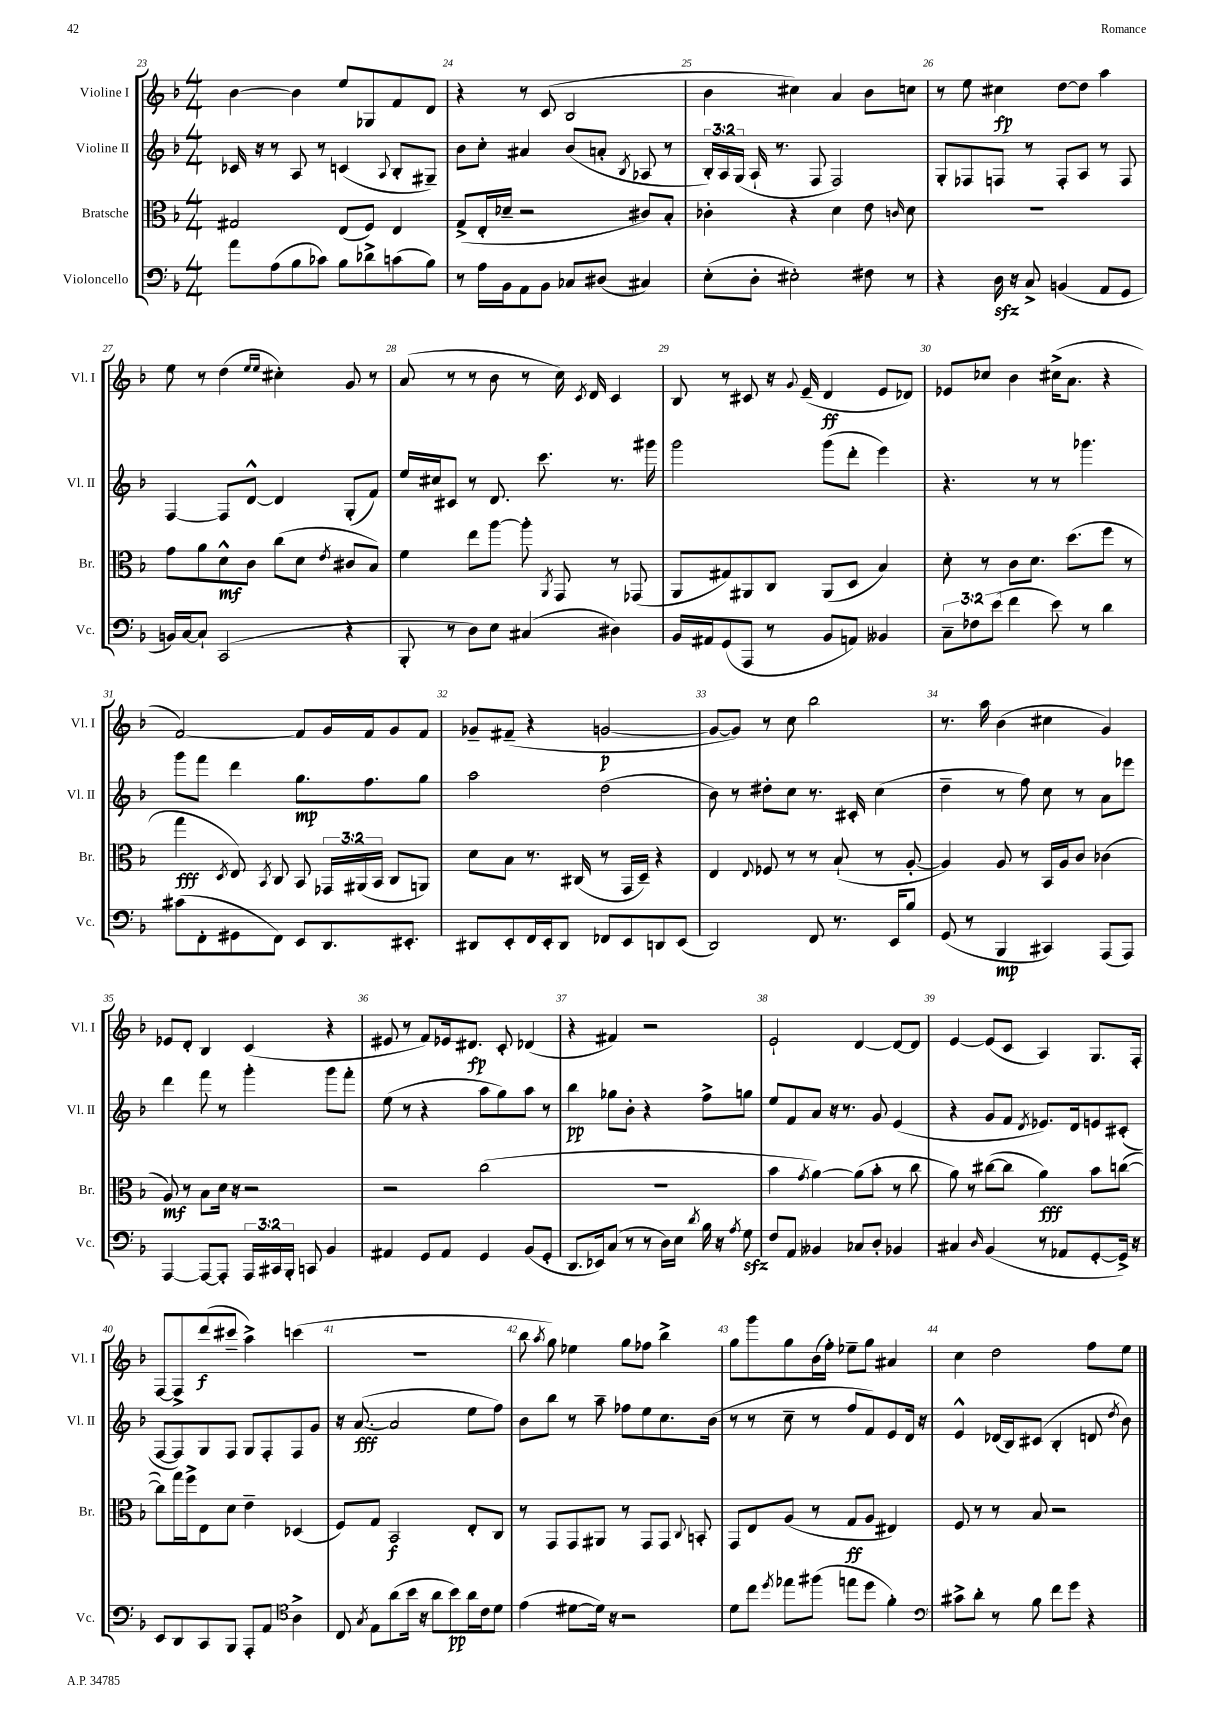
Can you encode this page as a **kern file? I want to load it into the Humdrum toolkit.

**kern	**dynam	**kern	**dynam	**kern	**dynam	**kern	**dynam
*part4	*part4	*part3	*part3	*part2	*part2	*part1	*part1
*staff4	*staff4	*staff3	*staff3	*staff2	*staff2	*staff1	*staff1
*I"Violoncello	*	*I"Bratsche	*	*I"Violine II	*	*I"Violine I	*
*I'Vc.	*	*I'Br.	*	*I'Vl. II	*	*I'Vl. I	*
*clefF4	*	*clefC3	*	*clefG2	*	*clefG2	*
*k[b-]	*	*k[b-]	*	*k[b-]	*	*k[b-]	*
*M4/4	*	*M4/4	*	*M4/4	*	*M4/4	*
=23	=23	=23	=23	=23	=23	=23	=23
8a\L	.	2G#X/	.	16c-X/	.	[4b-\	.
.	.	.	.	16r	.	.	.
(8A\	.	.	.	8r	.	.	.
8B-\	.	.	.	8A/	.	4b-\]	.
8c-X\J)	.	.	.	8r	.	.	.
8B-\L	.	(8E/L	.	(4cn/	.	8ee/L	.
8d-X^\	.	8F/J)	.	.	.	8G-X/	.
.	.	.	.	8qqA/	.	.	.
(8cn\	.	4E/	.	8B-'/L	.	8f/	.
8B-\J)	.	.	.	8G#X~/J)	.	8d/J	.
=24	=24	=24	=24	=24	=24	=24	=24
8r	.	(8G^/L	.	8b-\L	.	4r	.
16A\LL	.	16E'/L	.	8cc'\J	.	.	.
16BB-\J	.	16d-X~/JJ	.	.	.	.	.
8AA\	.	2r	.	4a#X/	.	8r	.
8BB-\J	.	.	.	.	.	(8c/	.
8C-X/L	.	.	.	(8b-/L	.	2B-/	.
(8D#X/J	.	.	.	8an'/J	.	.	.
.	.	.	.	8qB-/	.	.	.
4C#X/)	.	8c#X/L)	.	8A-X/	.	.	.
.	.	8B-'/J	.	8r	.	.	.
=25	=25	=25	=25	=25	=25	=25	=25
(8E'\L	.	4c-X'\	.	24B-'/LL)	.	4b-\	.
.	.	.	.	24A/	.	.	.
.	.	.	.	(24G/JJ	.	.	.
8D'\J	.	.	.	16A`/	.	.	.
.	.	.	.	8.r	.	.	.
2E#X'\)	.	4r	.	.	.	4cc#X\)	.
.	.	.	.	8F/	.	.	.
.	.	4d\	.	2F/)	.	4a/	.
8F#X\	.	8e\	.	.	.	8b-\L	.
.	.	16qqcn/	.	.	.	.	.
8r	.	8d\	.	.	.	8ccn\J	.
=26	=26	=26	=26	=26	=26	=26	=26
4r	.	1r	.	8G'/L	.	8r	.
.	.	.	.	8F-X/	.	8ee\	.
16Dzz\	.	.	.	8Fn/J	.	4cc#X\	fp
16r	.	.	.	.	.	.	.
8C^/	.	.	.	8r	.	.	.
(4BBn/	.	.	.	8F'/L	.	[8dd\L	.
.	.	.	.	8A/J	.	8dd\J]	.
8AA/L	.	.	.	8r	.	4aa\	.
8GG/J	.	.	.	8F/	.	.	.
!!LO:LB:g=z
=27	=27	=27	=27	=27	=27	=27	=27
16BBn/LL)	.	8g\L	.	[4F/	.	8ee\	.
[16C/J	.	.	.	.	.	.	.
8C`/J]	.	8a\	.	.	.	8r	.
(2CC/	.	8d^^\	mf	8F/L]	.	(4dd\	.
.	.	8c\J	.	[8d^^/J	.	.	.
.	.	.	.	.	.	16qqee/LL	.
.	.	.	.	.	.	16qqee/JJ	.
.	.	(8cc\L	.	4d/]	.	4cc#X'\)	.
.	.	8d\J	.	.	.	.	.
.	.	8qe/	.	.	.	.	.
4r	.	8c#X/L	.	(8G'/L	.	8g/	.
.	.	8B-/J)	.	8f/J)	.	8r	.
=28	=28	=28	=28	=28	=28	=28	=28
8BBB-'/	.	4f\	.	16ee/LL	.	(8a/	.
.	.	.	.	16cc#X/J	.	.	.
8r	.	.	.	8c#X/J	.	8r	.
8D\L)	.	8ee\L	.	8r	.	8r	.
8E\J	.	[8aa\J	.	8.d/	.	8b-\	.
(4C#X/	.	8aa'\]	.	.	.	8r	.
.	.	.	.	8.ccc\	.	.	.
.	.	8qAA/	.	.	.	.	.
.	.	8GG/	.	.	.	16cc\)	.
.	.	.	.	.	.	8qc/	.
.	.	.	.	.	.	16d/	.
4D#X\)	.	8r	.	8.r	.	4c/	.
.	.	(8GG-X/	.	.	.	.	.
.	.	.	.	16ggg#X\	.	.	.
=29	=29	=29	=29	=29	=29	=29	=29
16BB-/LL	.	8AA/L	.	2ggg\	.	8B-/	.
16AA#X/J	.	.	.	.	.	.	.
(8GG/	.	8G#X/)	.	.	.	8r	.
8AAA/J	.	8AA#X/	.	.	.	8c#X/	.
8r	.	8C/J	.	.	.	16r	.
.	.	.	.	.	.	8qqg/	.
.	.	.	.	.	.	(16e~/	.
8BB-/L	.	(8AA#/L	.	(8ggg\L	.	4d/	ff
8AAn/J)	.	8D/J	.	8ddd'\J	.	.	.
4BB--X/	.	4B-/)	.	4eee\)	.	8e/L	.
.	.	.	.	.	.	8d-X/J)	.
=30	=30	=30	=30	=30	=30	=30	=30
12C~\L	.	8d'\	.	4.r	.	8e-X/L	.
12F-X\	.	.	.	.	.	.	.
.	.	8r	.	.	.	8cc-X/J	.
(12e\J	.	.	.	.	.	.	.
4f\	.	8c\L	.	.	.	4b-\	.
.	.	8.d\J	.	8r	.	.	.
8e\)	.	.	.	8r	.	(16cc#X^\KL	.
.	.	(8.dd\L	.	.	.	8.a\J	.
8r	.	.	.	4.ggg-X\	.	.	.
4d\	.	8ff\J	.	.	.	4r	.
.	.	8r	.	.	.	.	.
!!LO:LB:g=z
=31	=31	=31	=31	=31	=31	=31	=31
(8c#X\L	.	4gg\	fff	8ggg\L	.	[2f/)	.
8FF'\	.	.	.	8fff\J	.	.	.
.	.	8qD/	.	.	.	.	.
8GG#X\	.	8E/)	.	4ddd\	.	.	.
.	.	8qBB-/	.	.	.	.	.
8FF\J)	.	8C/	.	.	.	.	.
8EE/L	.	8BB-/	.	8.gg\L	mp	8f/L]	.
8.DD/	.	24GG-X/LL	.	.	.	16g/L	.
.	.	(24AA#X/	.	.	.	.	.
.	.	.	.	8.ff\	.	16f/J	.
.	.	24BB-/JJ	.	.	.	.	.
.	.	8C/L	.	.	.	8g/	.
8.EE#X'/J	.	.	.	.	.	.	.
.	.	8AAn/J)	.	8gg\J	.	8f/J	.
=32	=32	=32	=32	=32	=32	=32	=32
8DD#X/L	.	8d\L	.	2aa\	.	8g-X~/L	.
8EE'/	.	8B-\J	.	.	.	(8f#X~/J	.
16FF/L	.	8.r	.	.	.	4r	.
16EE'/J	.	.	.	.	.	.	.
8DD#/J	.	.	.	.	.	.	.
.	.	(16C#X/	.	.	.	.	.
8FF-X/L	.	8r	.	(2dd\	.	[2gn/	p
8EE/	.	16GG/LL	.	.	.	.	.
.	.	16D~/JJ)	.	.	.	.	.
8DDn/	.	4r	.	.	.	.	.
(8EE/J	.	.	.	.	.	.	.
=33	=33	=33	=33	=33	=33	=33	=33
2DD/)	.	4E/	.	8b-\)	.	8g/L_	.
.	.	.	.	8r	.	8g/J])	.
.	.	8qqE/	.	.	.	.	.
.	.	8F-X/	.	8dd#X'\L	.	8r	.
.	.	8r	.	8cc\J	.	8cc\	.
8FF/	.	8r	.	8.r	.	2bb-\	.
8.r	.	(8B-`/	.	.	.	.	.
.	.	.	.	16c#X'/	.	.	.
.	.	8r	.	(4cc\	.	.	.
16EE/KL	.	.	.	.	.	.	.
8B-/J	.	[8A'/	.	.	.	.	.
=34	=34	=34	=34	=34	=34	=34	=34
(8GG/	.	4A/])	.	4dd~\	.	8.r	.
8r	.	.	.	.	.	.	.
.	.	.	.	.	.	16aa\	.
4BBB-/	mp	8A/	.	8r	.	(4b-\	.
.	.	8r	.	8ff\)	.	.	.
4CC#X/)	.	16BB-/LL	.	8cc\	.	4cc#X\	.
.	.	16A/J	.	.	.	.	.
.	.	8c/J	.	8r	.	.	.
(8AAA/L	.	(4c-X\	.	8a\L	.	4g/)	.
8AAA/J)	.	.	.	8eee-X\J	.	.	.
!!LO:LB:g=z
=35	=35	=35	=35	=35	=35	=35	=35
[4AAA/	.	8A/)	mf	4ddd\	.	8e-X/L	.
.	.	8r	.	.	.	8d'/J	.
8AAA/L_	.	8B-\L	.	8fff\	.	4B-/	.
8AAA'/J]	.	16d\Jk	.	8r	.	.	.
.	.	16r	.	.	.	.	.
24AAA/LL	.	2r	.	4ggg'\	.	(4c/	.
24CC#X/	.	.	.	.	.	.	.
24BBB-'/JJ	.	.	.	.	.	.	.
8CCn/	.	.	.	.	.	.	.
4BB-/	.	.	.	8ggg\L	.	4r	.
.	.	.	.	8fff'\J	.	.	.
=36	=36	=36	=36	=36	=36	=36	=36
4AA#X/	.	2r	.	(8ee\	.	8e#X/	.
.	.	.	.	8r	.	8r	.
8GG/L	.	.	.	4r	.	8f/L)	.
8AA#/J	.	.	.	.	.	16e-X/k	.
.	.	.	.	.	.	8.d#X/J	fp
4GG/	.	(2cc\	.	8aa\L	.	.	.
.	.	.	.	8gg\)	.	8c'/	.
(8BB-/L	.	.	.	8aa\J	.	(4d-X/	.
8GG'/J	.	.	.	8r	.	.	.
=37	=37	=37	=37	=37	=37	=37	=37
8.DD/L	.	1r	.	4bb-\	pp	4r	.
16EE-X/k)	.	.	.	.	.	.	.
(8C/J	.	.	.	8gg-X\L	.	4f#X/)	.
8r	.	.	.	8b-'\J	.	.	.
8r	.	.	.	4r	.	2r	.
16D\LL)	.	.	.	.	.	.	.
16E\JJ	.	.	.	.	.	.	.
8qd/	.	.	.	.	.	.	.
16B-\	.	.	.	8ff^\L	.	.	.
16r	.	.	.	.	.	.	.
8qA/	.	.	.	.	.	.	.
8Gzz\	.	.	.	8ggn\J	.	.	.
=38	=38	=38	=38	=38	=38	=38	=38
8F/L	.	4b-\	.	8ee/L	.	2e`/	.
8AA/J	.	.	.	8f/	.	.	.
.	.	8qg/	.	.	.	.	.
4BB--X/	.	[4a\)	.	8a/J	.	.	.
.	.	.	.	16r	.	.	.
.	.	.	.	8.r	.	.	.
8C-X/L	.	(8a\L]	.	.	.	[4d/	.
8D'/J	.	8b-'\J	.	8g/	.	.	.
4BB-X/	.	8r	.	(4e/	.	8d/L_	.
.	.	8cc\	.	.	.	8d/J]	.
=39	=39	=39	=39	=39	=39	=39	=39
4C#X/	.	8a\)	.	4r	.	[4e/	.
.	.	8r	.	.	.	.	.
16qqD/	.	.	.	.	.	.	.
(4BB-/	.	([8cc#X\L	.	8g/L	.	(8e/L]	.
.	.	8cc#\J]	.	8f/J	.	8c/J	.
.	.	.	.	8qd/	.	.	.
8r	.	4a\)	fff	8.e-X/L)	.	4A/)	.
8AA-X/L	.	.	.	.	.	.	.
.	.	.	.	16d/k	.	.	.
[8GG'/	.	8b-\L	.	8en/	.	8.G/L	.
16GG^/Jk])	.	([8ccn\J	.	(8c#X'/J	.	.	.
16r	.	.	.	.	.	16F'/Jk	.
!!LO:LB:g=z
=40	=40	=40	=40	=40	=40	=40	=40
8EE/L	.	8cc\L])	.	[8F/L	.	[8F/L	.
8DD/	.	16gg\L	.	8F/])	.	8F^/]	.
.	.	16ff^\J	.	.	.	.	.
8CC/	.	8E\	.	8G/	.	(8ddd/	f
8BBB-/J	.	8d\J	.	8F/J	.	8ccc#X~/J	.
8AAA'/L	.	4e~\	.	8G/L	.	4aa^\)	.
8AA/J	.	.	.	8F'/	.	.	.
*clefC4	*	*	*	*	*	*	*
4A^\	.	(4D-X/	.	8F/	.	(4cccn\	.
.	.	.	.	8g/J	.	.	.
=41	=41	=41	=41	=41	=41	=41	=41
8C/	.	8F/L)	.	16r	.	1r	.
.	.	.	.	([8.a/	fff	.	.
8qG/	.	.	.	.	.	.	.
8E\L	.	8G/J	.	.	.	.	.
(8a\	.	2BB-/	f	2a/]	.	.	.
16b-\Jk	.	.	.	.	.	.	.
16r	.	.	.	.	.	.	.
8a\L	.	.	.	.	.	.	.
8b-\)	pp	.	.	.	.	.	.
16a\L	.	8E'/L	.	8ee\L	.	.	.
16c\J	.	.	.	.	.	.	.
8d\J	.	8C/J	.	8ff\J)	.	.	.
=42	=42	=42	=42	=42	=42	=42	=42
(4e\	.	8r	.	8b-\L	.	8bb-\	.
.	.	.	.	.	.	8qaa/	.
.	.	8GG/L	.	8bb-\J	.	8gg\)	.
[8d#X\L	.	8GG/	.	8r	.	4ee-X\	.
16d#\Jk])	.	8AA#X/J	.	8aa~\	.	.	.
16r	.	.	.	.	.	.	.
2r	.	8r	.	8ff-X\L	.	8gg\L	.
.	.	8GG/L	.	8ee\	.	8ff-X\J	.
.	.	8GG/J	.	8.cc\	.	4bb-^\	.
.	.	8qqC/	.	.	.	.	.
.	.	8BBn'/	.	.	.	.	.
.	.	.	.	(16b-\Jk	.	.	.
=43	=43	=43	=43	=43	=43	=43	=43
8d\L	.	8GG/L	.	8r	.	8gg\L	.
8cc\J	.	8E/	.	8r	.	8ggg\	.
8qdd/	.	.	.	.	.	.	.
8ee-X\L	.	(8A/J	.	8cc~\	.	8gg\	.
(8ff#X\J	.	8r	.	8r	.	(16b-\L	.
.	.	.	.	.	.	16ff'\JJ)	.
8een\L	.	8G/L	ff	8ff/L	.	8ee-X~\L	.
8dd\J	.	8A/J	.	8f/)	.	8gg\J	.
4f'\)	.	4E#X/)	.	8e/	.	4a#X/	.
.	.	.	.	16d/Jk	.	.	.
.	.	.	.	16r	.	.	.
=44	=44	=44	=44	=44	=44	=44	=44
*clefF4	*	*	*	*	*	*	*
8c#X^\L	.	8F/	.	4e^^/	.	4cc\	.
8d'\J	.	8r	.	.	.	.	.
8r	.	8r	.	(16d-X/LL	.	2dd\	.
.	.	.	.	16B-/J)	.	.	.
8B-\	.	8B-/	.	(8c#X/J	.	.	.
8f\L	.	2r	.	4B-'/	.	.	.
8g\J	.	.	.	.	.	.	.
4r	.	.	.	8dn/	.	8ff\L	.
.	.	.	.	8qdd/	.	.	.
.	.	.	.	8b-\)	.	8ee\J	.
==	==	==	==	==	==	==	==
*-	*-	*-	*-	*-	*-	*-	*-
